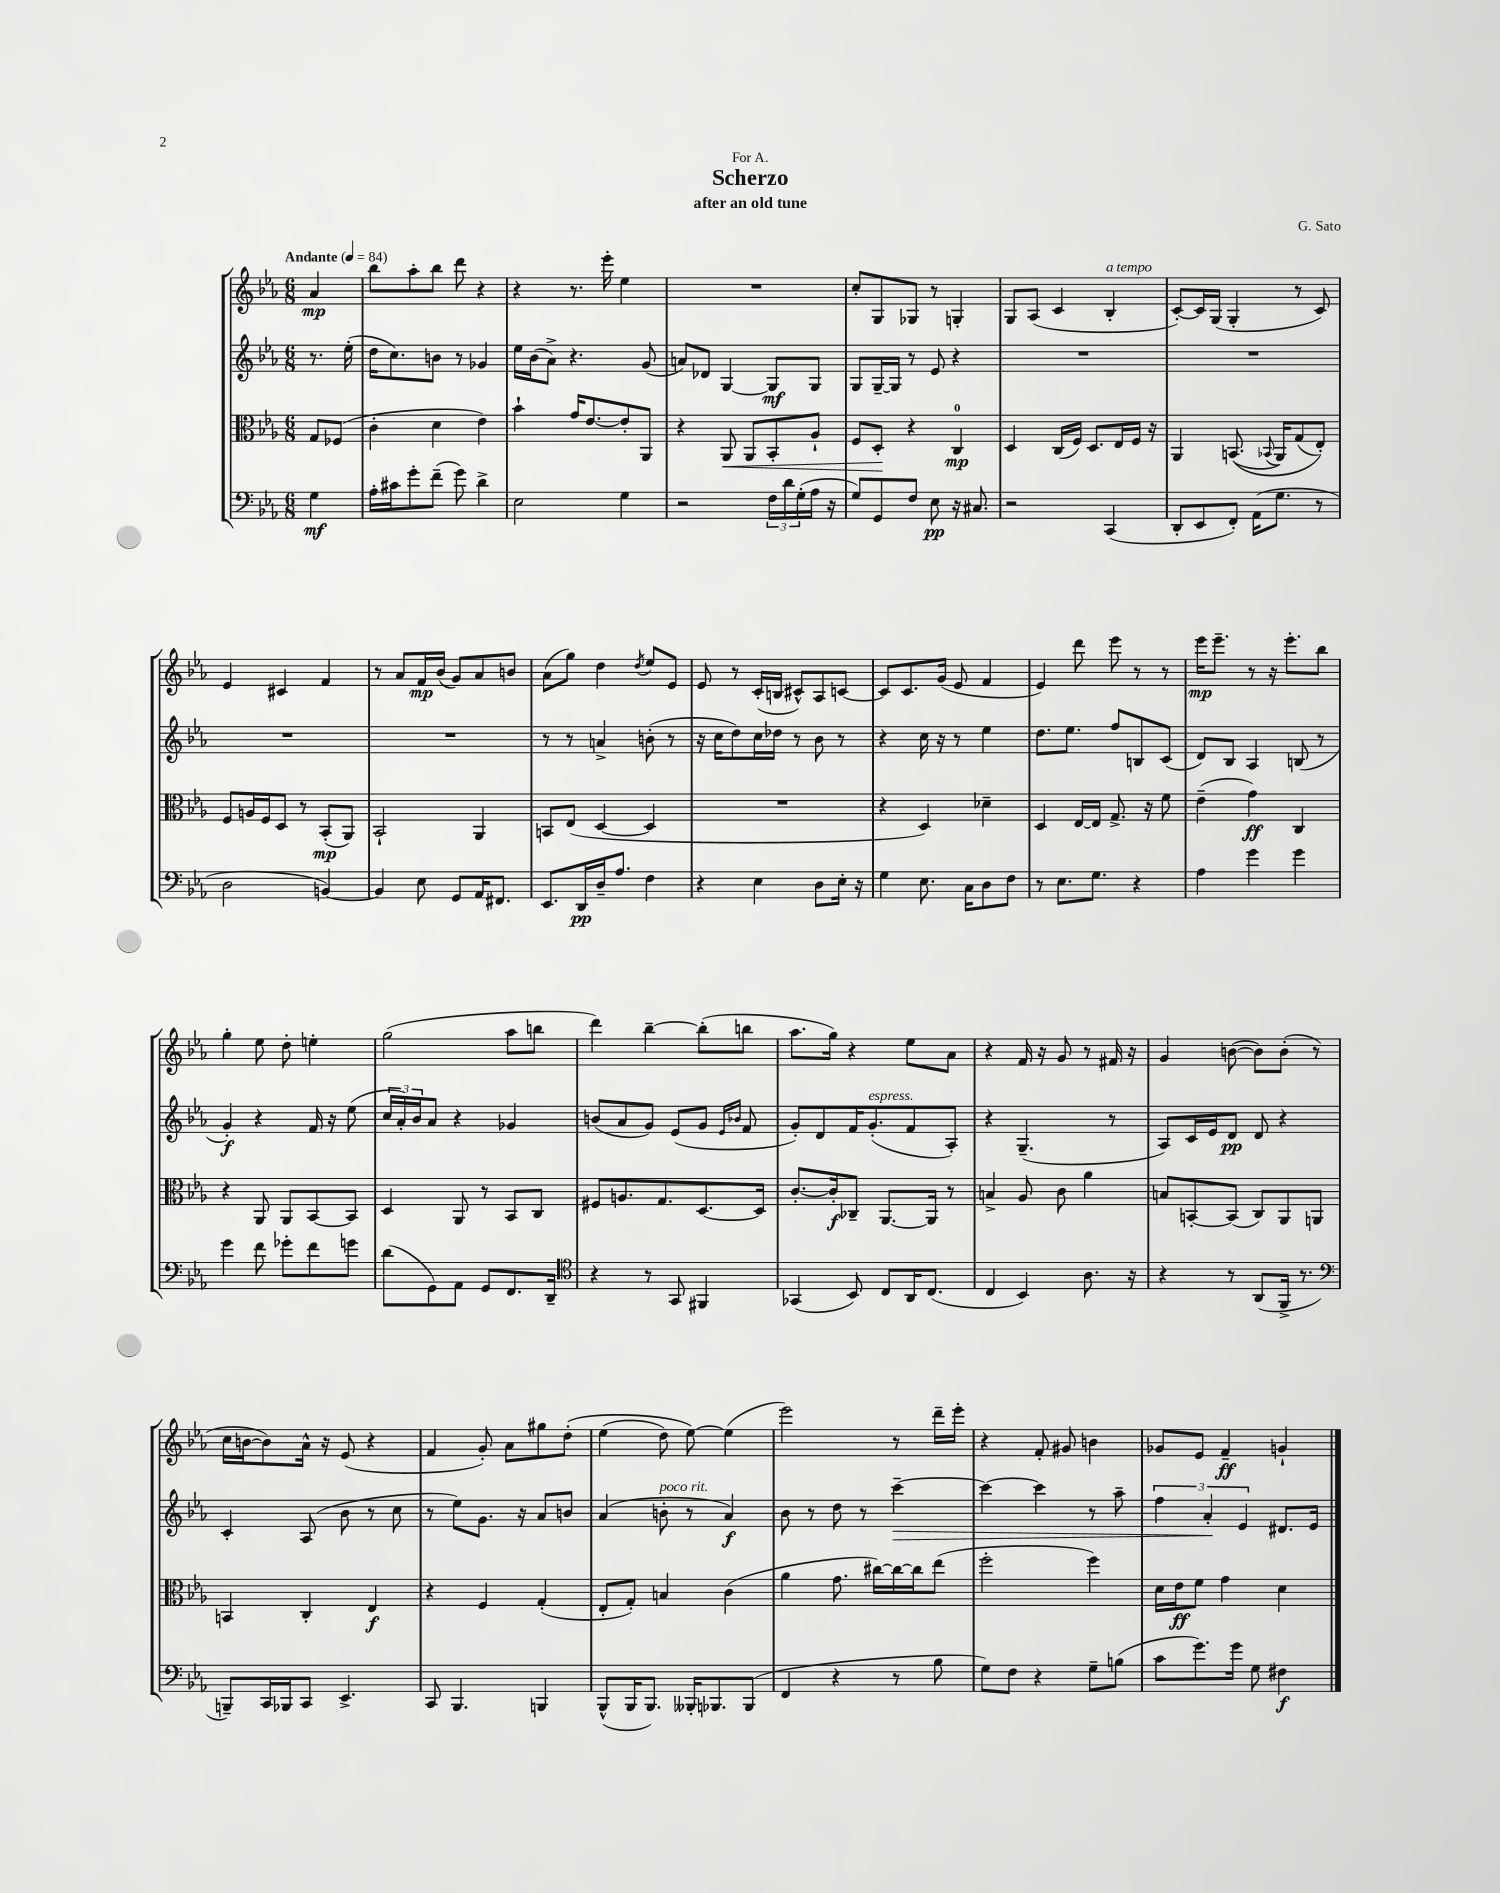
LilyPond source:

\header { title = "Scherzo" composer = "G. Sato" subtitle = "after an old tune" dedication = "For A." }
<<
\new StaffGroup <<
\new Staff = "s0" {
    \clef treble \key ees \major \numericTimeSignature \time 6/8 \partial 4 \tempo "Andante" 4 = 84
    aes'4\mp |
    bes''8 aes''8-. bes''8 d'''8 r4 |
    r4 r8. ees'''16-. ees''4 |
    R2. |
    c''8-. g8 ges8 r8 g4-. |
    g8 aes8( c'4 bes4-.^\markup { \italic "a tempo" } |
    c'8~-.) c'16 g16( g4-. r8 c'8) |
    ees'4 cis'4 f'4 |
    r8 aes'8 f'16\mp bes'16( g'8) aes'8 b'8 |
    aes'8( g''8) d''4 \acciaccatura { d''8 } ees''8 ees'8 |
    ees'8 r8 c'16-.( b16 cis'8-^) aes8 c'8~ |
    c'8 c'8. g'16( ees'8 f'4 |
    ees'4) d'''8 ees'''8 r8 r8 |
    ees'''16\mp ees'''8.-- r8 r16 ees'''8.-. bes''8 |
    g''4-. ees''8 d''8-. e''4-. |
    g''2( aes''8 b''8 |
    d'''4) bes''4~-- bes''8-.( b''8 |
    aes''8. g''16) r4 ees''8 aes'8 |
    r4 f'16 r16 g'8 r8 fis'16 r16 |
    g'4 b'8~( b'8) b'8-.( r8 |
    c''16 b'16~ b'8) aes'16-^ r16 ees'8( r4 |
    f'4 g'8-.) aes'8 gis''8 d''8-.\( |
    ees''4( d''8) ees''8~\) ees''4( |
    ees'''2) r8 d'''16-- ees'''16-. |
    r4 f'8-. gis'8 b'4 |
    ges'8 ees'8 f'4--\ff g'4-! \bar "|." |
}
\new Staff = "s1" {
    \clef treble \key ees \major \numericTimeSignature \time 6/8 \partial 4
    r8. ees''16-.( |
    d''16 c''8.) b'8 r8 ges'4 |
    ees''16 bes'16( aes'8->) r4. g'8( |
    a'8) des'8 g4~ g8\mf g8 |
    g8 g16~-- g16 r8 ees'8 r4 |
    R2. |
    R2. |
    R2. |
    R2. |
    r8 r8 a'4-> b'8-.( r8 |
    r16 c''16 d''8) c''16 des''16 r8 bes'8 r8 |
    r4 c''16 r16 r8 ees''4 |
    d''8. ees''8. f''8 b8 c'8( |
    d'8) bes8 aes4 b8( r8 |
    g'4-.\f) r4 f'16 r16 ees''8( |
    \tuplet 3/2 { c''16 aes'16-.) bes'16 } aes'8 r4 ges'4 |
    b'8( aes'8 g'8) ees'8( g'8 \grace { ees'16 bes'16 } f'8 |
    g'8-.) d'8 f'16 g'8.-.^\markup { \italic "espress." }( f'8 aes8-.) |
    r4 g4.--( r8 |
    aes8) c'16 ees'16 d'8\pp d'8 r4 |
    c'4-. aes8( bes'8 r8 c''8 |
    r8 ees''8) g'8. r16 aes'8 b'8 |
    aes'4( b'8-.^\markup { \italic "poco rit." } r8 aes'4\f) |
    bes'8 r8 d''8 r8 c'''4~--\> |
    c'''4~ c'''4 r8 aes''8-- |
    \tuplet 3/2 { f''4 aes'4-.\! ees'4 } dis'8. ees'16 \bar "|." |
}
\new Staff = "s2" {
    \clef alto \key ees \major \numericTimeSignature \time 6/8 \partial 4
    g8 fes8( |
    c'4-. d'4 ees'4) |
    bes'4-! g'16 ees'8.~ ees'8-. aes,8 |
    r4 aes,8\< aes,8 bes,8-. aes8-! |
    f8 d8-.\! r4 c4-0\mp |
    d4 c16( f16) d8. ees16 f16 r16 |
    aes,4 b,8.(\( \appoggiatura { bes,8 } aes,16) g8( ees8-.)\) |
    f8 a16 f16 d8 r8 bes,8-.\mp( aes,8) |
    bes,2-! aes,4 |
    b,8 ees8( d4~ d4 |
    R2. |
    r4 d4) des'4-- |
    d4 ees16~ ees16 g8.-> r16 f'8 |
    ees'4--( g'4\ff) c4 |
    r4 aes,8 aes,8 bes,8~ bes,8 |
    d4 aes,8 r8 bes,8 c8 |
    fis8 a8. g8. d8.~ d16 |
    c'8.~-. c'16-.\f ces8-- aes,8.~ aes,16 r8 |
    b4-> aes8 c'8 aes'4 |
    b8 b,8~-. b,8( c8) aes,8 a,8 |
    b,4 c4-. ees4\f |
    r4 f4 g4-.( |
    ees8-. g8-.) b4 c'4( |
    aes'4 g'8. cis''16~) cis''16~ cis''16 ees''8( |
    f''2-. f''4) |
    d'16 ees'16\ff f'8 g'4 d'4 \bar "|." |
}
\new Staff = "s3" {
    \clef bass \key ees \major \numericTimeSignature \time 6/8 \partial 4
    g4\mf |
    aes16-. cis'16 g'8-. f'8--( g'8) d'4-> |
    ees2 g4 |
    r2 \tuplet 3/2 { f16 d'16 g16-.( } aes16 r16 |
    g8) g,8 f8 ees8\pp r16 cis8. |
    r2 c,4( |
    d,8-. ees,8 f,8-.) aes,16( g8. r8 |
    d2 b,4~) |
    b,4 ees8 g,8 aes,16 fis,8. |
    ees,8. d,16\pp d16-- aes8. f4 |
    r4 ees4 d8 ees16-. r16 |
    g4 ees8. c16 d8 f8 |
    r8 ees8. g8. r4 |
    aes4 g'4 g'4 |
    g'4 f'8 ges'8-. f'8 g'8 |
    d'8( g,8) aes,8 g,8 f,8. d,16-- |
    \clef tenor r4 r8 g,8 fis,4 |
    ges,4( bes,8) c8 aes,16 c8.( |
    c4 bes,4) aes8. r16 |
    r4 r8 aes,8( f,16-> r8. |
    \clef bass b,,8--) c,16 bes,,16 c,8 ees,4.-> |
    c,8 bes,,4. b,,4 |
    bes,,8-^( bes,,16 bes,,8.) beses,,16-. bes,,8. bes,,8( |
    f,4 r4 r8 bes8 |
    g8) f8 r4 g8-- b8( |
    c'8 g'8.) g'16 g8 fis4\f \bar "|." |
}
>>
>>
\layout { \context { \Score \remove "Bar_number_engraver" } }
